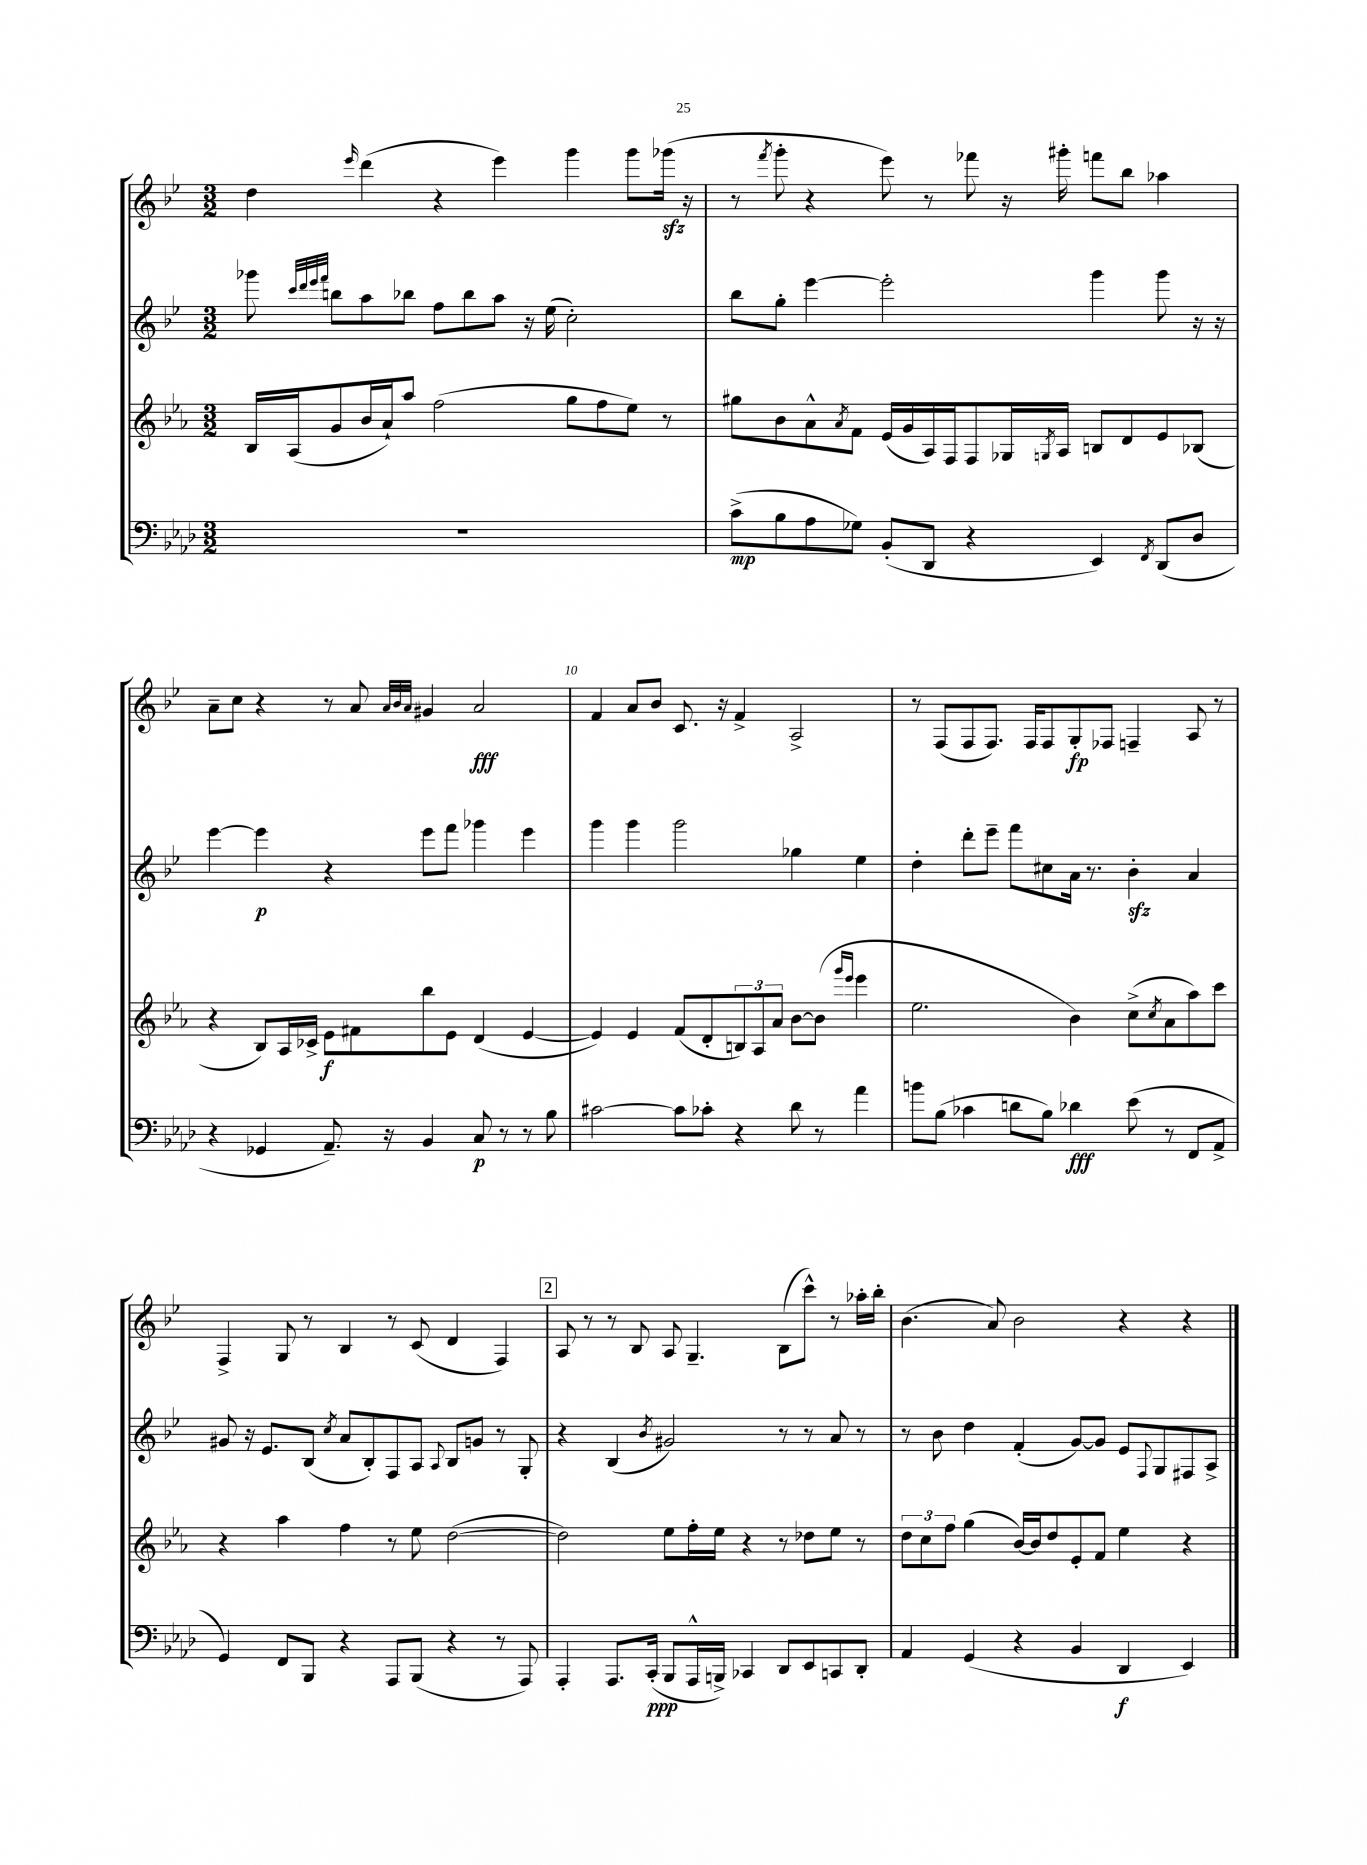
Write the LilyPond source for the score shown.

<<
\new StaffGroup <<
\new Staff = "s0" {
    \clef treble \key bes \major \numericTimeSignature \time 3/2
    d''4 \grace { ees'''16 } d'''4( r4 ees'''4) g'''4 g'''8 ges'''16\sfz( r16 |
    r8 \acciaccatura { f'''8 } g'''8-. r4 ees'''8) r8 fes'''8 r16 gis'''16-. f'''8 bes''8 aes''4 |
    a'8-- c''8 r4 r8 a'8 \grace { a'32 bes'32 a'32 } gis'4 a'2\fff |
    f'4 a'8 bes'8 c'8. r16 f'4-> a2-> |
    r8 f8( f8 f8.) f16 f8 g8-.\fp fes8 f4-- a8 r8 |
    f4-> g8 r8 bes4 r8 c'8( d'4 f4) |
    \mark \markup { \box "2" } a8 r8 r8 bes8 a8 g4.-- bes8( c'''8-^) r8 aes''16-. bes''16-. |
    bes'4.( a'8) bes'2 r4 r4 \bar "|." |
}
\new Staff = "s1" {
    \clef treble \key bes \major \numericTimeSignature \time 3/2
    ges'''8 \grace { c'''32 d'''32 ees'''32 f'''32 } b''8 a''8 bes''8 f''8 bes''8 a''8 r16 ees''16( c''2-.) |
    bes''8 g''8-. ees'''4~ ees'''2-. g'''4 g'''8 r16 r16 |
    ees'''4~ ees'''4\p r4 ees'''8 f'''8 ges'''4 ees'''4 |
    g'''4 g'''4 g'''2 ges''4 ees''4 |
    d''4-. d'''8-. ees'''8-- f'''8 cis''8 a'16 r8. bes'4-.\sfz a'4 |
    gis'8 r16 ees'8. bes8( \acciaccatura { c''8 } a'8 bes8-.) f8 a8 \appoggiatura { a8 } bes8 g'8 r8 g8-. |
    \mark \markup { \box "2" } r4 bes4( \acciaccatura { bes'8 } gis'2) r8 r8 a'8 r8 |
    r8 bes'8 d''4 f'4-.( g'8~) g'8 ees'8 \appoggiatura { f8 } g8 fis8 a8-> \bar "|." |
}
\new Staff = "s2" {
    \clef treble \key ees \major \numericTimeSignature \time 3/2
    bes16 aes16( g'8 bes'16 aes'16-!) aes''8 f''2( g''8 f''8 ees''8) r8 |
    gis''8 bes'8 aes'8-^ \acciaccatura { aes'8 } f'8 ees'16( g'16 aes16) f16 f8 ges16 \acciaccatura { g8 } aes16 b8 d'8 ees'8 bes8( |
    r4 bes8) aes16 ces'16-> ees'8\f fis'8 bes''8 ees'8 d'4( ees'4~ |
    ees'4) ees'4 f'8( d'8-. \tuplet 3/2 { b8) aes8 aes'8 } bes'8~ bes'8( \grace { g'''16 ees'''16 } ees'''4 |
    ees''2. bes'4) c''8->( \acciaccatura { c''8 } aes'8 aes''8) c'''8 |
    r4 aes''4 f''4 r8 ees''8 d''2~( |
    \mark \markup { \box "2" } d''2) ees''8 f''16-. ees''16 r4 r8 des''8 ees''8 r8 |
    \tuplet 3/2 { d''8 c''8 f''8 } g''4( bes'16~) bes'16 d''8 ees'8-. f'8 ees''4 r4 \bar "|." |
}
\new Staff = "s3" {
    \clef bass \key aes \major \numericTimeSignature \time 3/2
    R1. |
    c'8->\mp( bes8 aes8 ges8) bes,8-.( des,8 r4 ees,4) \acciaccatura { f,8 } des,8( des8 |
    r4 ges,4 aes,8.--) r16 bes,4 c8\p r8 r8 bes8 |
    cis'2~ cis'8 ces'8-. r4 des'8 r8 aes'4 |
    b'8 bes8( ces'4 d'8 bes8) des'4\fff ees'8( r8 f,8 aes,8-> |
    g,4) f,8 bes,,8 r4 aes,,8 bes,,8( r4 r8 aes,,8) |
    \mark \markup { \box "2" } aes,,4-. aes,,8. c,16-.\ppp( bes,,8 aes,,16-^ b,,16->) ces,4 des,8 ees,8 c,8 des,8-. |
    aes,4 g,4( r4 bes,4 des,4\f ees,4) \bar "|." |
}
>>
>>
\layout { \context { \Score currentBarNumber = #7 \override BarNumber.break-visibility = ##(#f #t #t) barNumberVisibility = #(every-nth-bar-number-visible 5) } }
